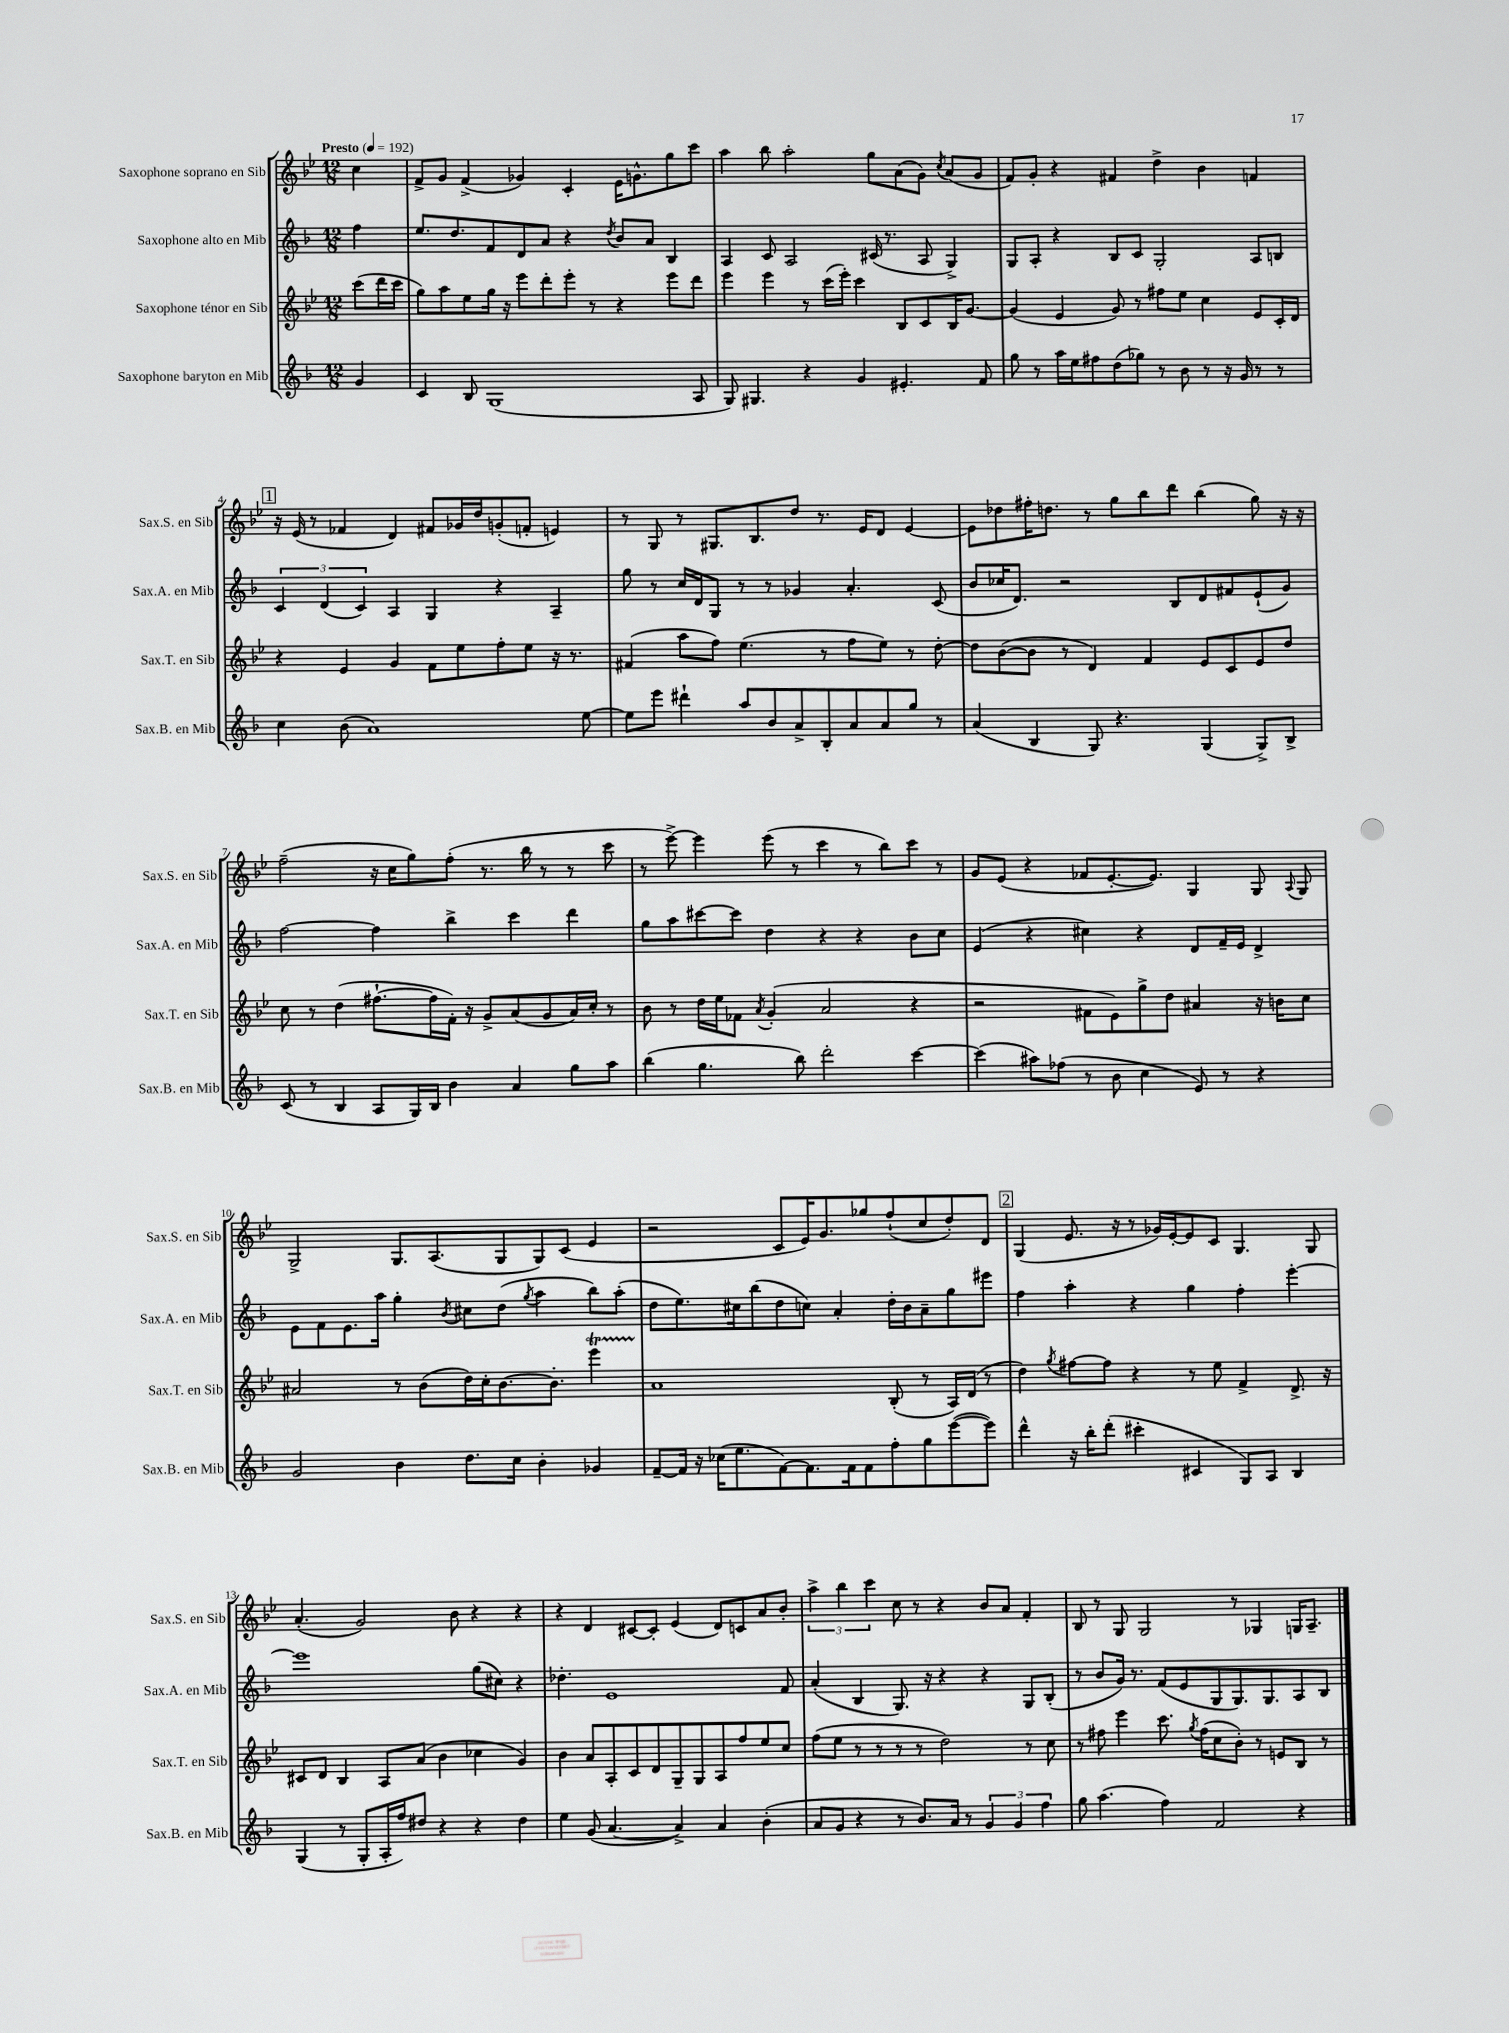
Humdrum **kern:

**kern	**kern	**kern	**kern
*part4	*part3	*part2	*part1
*staff4	*staff3	*staff2	*staff1
*I"Saxophone baryton en Mib	*I"Saxophone ténor en Sib	*I"Saxophone alto en Mib	*I"Saxophone soprano en Sib
*I'Sax.B. en Mib	*I'Sax.T. en Sib	*I'Sax.A. en Mib	*I'Sax.S. en Sib
*clefG2	*clefG2	*clefG2	*clefG2
*k[b-]	*k[b-e-]	*k[b-]	*k[b-e-]
*M12/8	*M12/8	*M12/8	*M12/8
*MM192	*MM192	*MM192	*MM192
=	=	=	=
!	!	!	!LO:TX:a:B:t=Presto
4g/	(8ccc\L	4ff\	4cc\
.	16ddd\L	.	.
.	16ccc\JJ	.	.
=1	=1	=1	=1
4c/	8gg\L)	8.ee/L	8f^/L
.	8aa\	.	8g/J
.	.	8.dd/	.
8B-/	8ee-\	.	(4f^/
(1G	16gg\Jk	8f/	.
.	16r	.	.
.	8eee-\L	8d/	4g-X/)
.	8ddd'\	8a/J	.
.	8eee-'\J	4r	4c'/
.	8r	.	.
.	.	8qdd/	.
.	4r	8b-/L	16e-\KL
.	.	.	8.gn^^\
.	.	8a/J	.
.	8eee-\L	4B-/	8gg\
8A/	8ddd\J	.	8ccc\J
=2	=2	=2	=2
8G/)	4eee-\	4A/	4aa\
4.G#X/	.	.	.
.	4eee-\	8c/	8bb-\
.	.	2A/	2aa'\
4r	8r	.	.
.	(16ccc\LL	.	.
.	16eee-'\JJ)	.	.
4g/	4ccc\	.	.
.	.	(16c#X/	8gg\L
.	.	8.r	.
4.e#X'/	8B-/L	.	(8a\
.	8c/	8A/	8g\J)
.	.	.	8qcc/
.	16B-/K	4G^/)	(8a/L
.	[8.g/J	.	.
8f/	.	.	8g/J
=3	=3	=3	=3
8gg\	(4g/]	8G/L	8f/L)
8r	.	8A'/J	8g'/J
16aa\LL	4e-/	4r	4r
16ee\J	.	.	.
8ff#X\	.	.	.
(8dd\	8g/)	8B-/L	4f#X/
8gg-X\J)	8r	8c/J	.
8r	8ff#X\L	2G'/	4dd^\
8b-\	8ee-\J	.	.
8r	4cc\	.	4b-\
16r	.	.	.
16g/	.	.	.
8r	8e-/L	8A/L	4fn/
8r	16c'/L	8Bn/J	.
.	16d/JJ	.	.
!!LO:LB:g=z
!!LO:REH:place=s1:t=1
=4	=4	=4	=4
4cc\	4r	6c/	16r
.	.	.	(16e-/
.	.	.	8r
.	.	(6d/	.
(8b-\	4e-/	.	4f-X/
.	.	6c/)	.
1a)	.	.	.
.	4g/	4A/	4d/)
.	8f\L	4G/	8f#X/L
.	8ee-\	.	16g-X/L
.	.	.	16dd/J
.	8ff'\	4r	(8gn'/
.	8ee-\J	.	8fn'/J
.	16r	4A~/	4en/)
.	8.r	.	.
[8ee\	.	.	.
=5	=5	=5	=5
8ee\L]	(4f#X/	8gg\	8r
8eee\J	.	8r	8G/
4ddd#X`\	8aa\L	16cc/LL	8r
.	.	16d/J	.
.	8ff\J)	8G/J	8.G#X/L
8aa/L	(4.ee-\	8r	.
.	.	.	8.B-/
8b-/	.	8r	.
8a^/	.	4g-X/	8dd/J
8B-'/	8r	.	8.r
8a/	8ff\L	4.a'/	.
.	.	.	16e-/KL
8a/	8ee-\J)	.	8d/J
8gg/J	8r	.	[4e-/
8r	[8dd'\	(8c/	.
=6	=6	=6	=6
(4a/	8dd\L]	8b-/L	8e-\L]
.	([8b-\	16cc-X/K	8dd-X\
.	.	8.d/J)	.
4B-/	8b-\J]	.	16ff#X'\K
.	.	.	8.ddn\J
.	8r	2r	.
8G/)	4d/)	.	8r
4.r	.	.	8gg\L
.	4f/	.	8bb-\
.	.	8B-/L	8ddd\J
(4G/	8e-/L	8d/	(4bb-\
.	8c/	8f#X/	.
8G^/L)	8e-/	(8e`/	8gg\)
8B-^/J	8dd/J	8g/J)	16r
.	.	.	16r
!!LO:LB:g=z
=7	=7	=7	=7
(8c/	8cc\	[2ff\	(2ff~\
8r	8r	.	.
4B-/	(4dd\	.	.
8A/L	[8.ff#X`\L	4ff\]	16r
.	.	.	16cc\KL
16G/L)	.	.	8gg\)
16B-/JJ	16ff#\L]	.	.
4b-\	16f'\JJ)	4bb-^\	(8ff'\J
.	16r	.	.
.	8g^/L	.	8.r
4a/	(8a/	4ccc\	.
.	.	.	16bb-\
.	8g/	.	8r
8gg\L	16a/L)	4ddd\	8r
.	16cc'/JJ	.	.
8aa\J	8r	.	8ccc\
=8	=8	=8	=8
(4bb-\	8b-\	8gg\L	8r
.	8r	8aa\	[8eee-^\)
4.gg\	16dd\LL	[8ccc#X\	4eee-\]
.	16ee-\J	.	.
.	8f-X\J	8ccc#\J]	.
.	8qa/	.	.
.	(4g'/	4dd\	(8eee-\
8bb-\)	.	.	8r
2ddd'\	2a/	4r	4ccc\
.	.	4r	8r
.	.	.	8bb-\L)
[4ccc\	4r	8b-\L	8ccc\J
.	.	8cc\J	8r
=9	=9	=9	=9
(4ccc\]	2r	(4e/	8g/L
.	.	.	(8e-/J
8aa#X\L)	.	4r	4r
(8ff-X\J	.	.	.
8r	8f#X\L	4cc#X\)	8f-X/L
8b-\	8e-\)	.	[8.e-'/
4cc\	8gg^\	4r	.
.	.	.	8.e-/J])
.	8dd\J	.	.
8e/)	4a#X/	8d/L	4G/
8r	.	16f~/L	.
.	.	16e/JJ	.
4r	16r	4d^/	8G/
.	16bn\KL	.	.
.	.	.	8qqA/
.	8cc\J	.	8G/
!!LO:LB:g=z
=10	=10	=10	=10
2g/	2a#X/	8e\L	2G^/
.	.	8f\	.
.	.	8.e\	.
.	.	16aa\Jk	.
4b-\	8r	4gg'\	8.G/L
.	(8b-\L	.	.
.	.	.	(8.A/
.	.	8qb-/	.
8.dd\L	16dd\L)	8cc#X\L	.
.	16cc'\J	.	.
.	[8.b-\	(8dd\J	8G/
16cc\Jk	.	.	.
.	.	8qgg/	.
4b-'\	.	4aa\	8G/)
.	8.b-'\J]	.	.
.	.	.	(8c/J
4g-X/	4eee-T\	8bb-\L)	4e-/
.	.	(8aa'\J	.
=11	=11	=11	=11
[8f~/L	1a	8dd\L	2r
16f/Jk]	.	8.ee\)	.
16r	.	.	.
(16cc-X\KL	.	.	.
8.ee\	.	16cc#X\k	.
.	.	(8bb-\	.
[8f\)	.	8dd\	8c/L
8.f\]	.	8ccn\J)	16e-/K)
.	.	.	8.g/
.	.	4a'/	.
16f\k	.	.	.
8f\	.	.	8gg-X/
8ff'\	(8B-'/	16dd'\LL	(8ff`/
.	.	16b-\J	.
8gg\	8r	8a~\	8cc/
([8eee\	16A/LL)	8gg\	8dd'/)
.	(16d/JJ	.	.
8eee\J])	8r	8eee#X\J	8d/J
!!LO:REH:place=s1:t=2
=12	=12	=12	=12
4ddd^^\	4dd\)	4ff\	(4G/
.	8qgg/	.	.
16r	[8ff#X\L	4aa'\	8.e-/
16bb-'\KL	.	.	.
(8ddd'\J	8ff#\J]	.	.
.	.	.	16r
4ccc#X'\	4r	4r	8r
.	.	.	16g-X/LL)
.	.	.	[16e-'/J
4c#X/	8r	4gg\	8e-/]
.	8ee-\	.	8c/J
8G/L)	4f^/	4ff'\	4.G/
8A/J	.	.	.
4B-/	8.d^/	[4eee'\	.
.	.	.	8G/
.	16r	.	.
!!LO:LB:g=z
=13	=13	=13	=13
(4G/	8c#X/L	1eee]	(4.a'/
.	8d/J	.	.
8r	4B-/	.	.
8G'/L	.	.	2g/)
16A'/L	8A/L	.	.
16ff/J)	.	.	.
8dd#X/J	(8a/J	.	.
4r	4b-\	.	.
.	.	.	8b-\
4r	4cc-X\	(8gg\L	4r
.	.	8cc#X\J)	.
4dd#\	4g/)	4r	4r
=14	=14	=14	=14
4ee\	4b-\	4.dd-X'\	4r
(8g/	8a/L	.	4d/
[4.a/	8A'/	1e	.
.	8c/	.	[8c#X/L
.	8d/	.	8c#'/J]
4a^/])	8G~/	.	(4e-/
.	8G/	.	.
4a/	8A/	.	8d/L)
.	8ff/	.	8cn/
(4b-'\	8ee-/	.	8a/
.	8cc/J	8f/	8b-'/J
=15	=15	=15	=15
8a/L	(8ff\L	(4a'/	6aa^\
8g/J	8ee-\J	.	.
.	.	.	6bb-\
4r	8r	4B-/	.
.	.	.	6ccc\
.	8r	.	.
8r	8r	8.G/)	8cc\
8.b-/L)	8r	.	8r
.	.	16r	.
.	2dd\)	4r	4r
16a/Jk	.	.	.
8r	.	.	.
6g/	.	4r	8b-/L
.	.	.	8a/J
6g/	.	.	.
.	8r	8G/L	4f'/
6ff\	.	.	.
.	8cc\	(8B-'/J	.
=16	=16	=16	=16
8gg\	8r	8r	8B-/
(4.aa\	8ff#X\	8b-/L	8r
.	4eee-\	16g/Jk)	8G/
.	.	8.r	.
.	.	.	2G/
4ff\)	8.ccc\	(8f/L	.
.	.	8e/	.
.	8qgg/	.	.
.	(16ff#\KL	.	.
2f/	8cc\	8G/	.
.	8b-'\J)	8.G/)	8r
.	8r	.	4G-X/
.	.	8.G/	.
.	8en/L	.	.
4r	8B-/J	8A/	16Gn/KL
.	.	.	8.A~/J
.	8r	8B-/J	.
==	==	==	==
*-	*-	*-	*-
